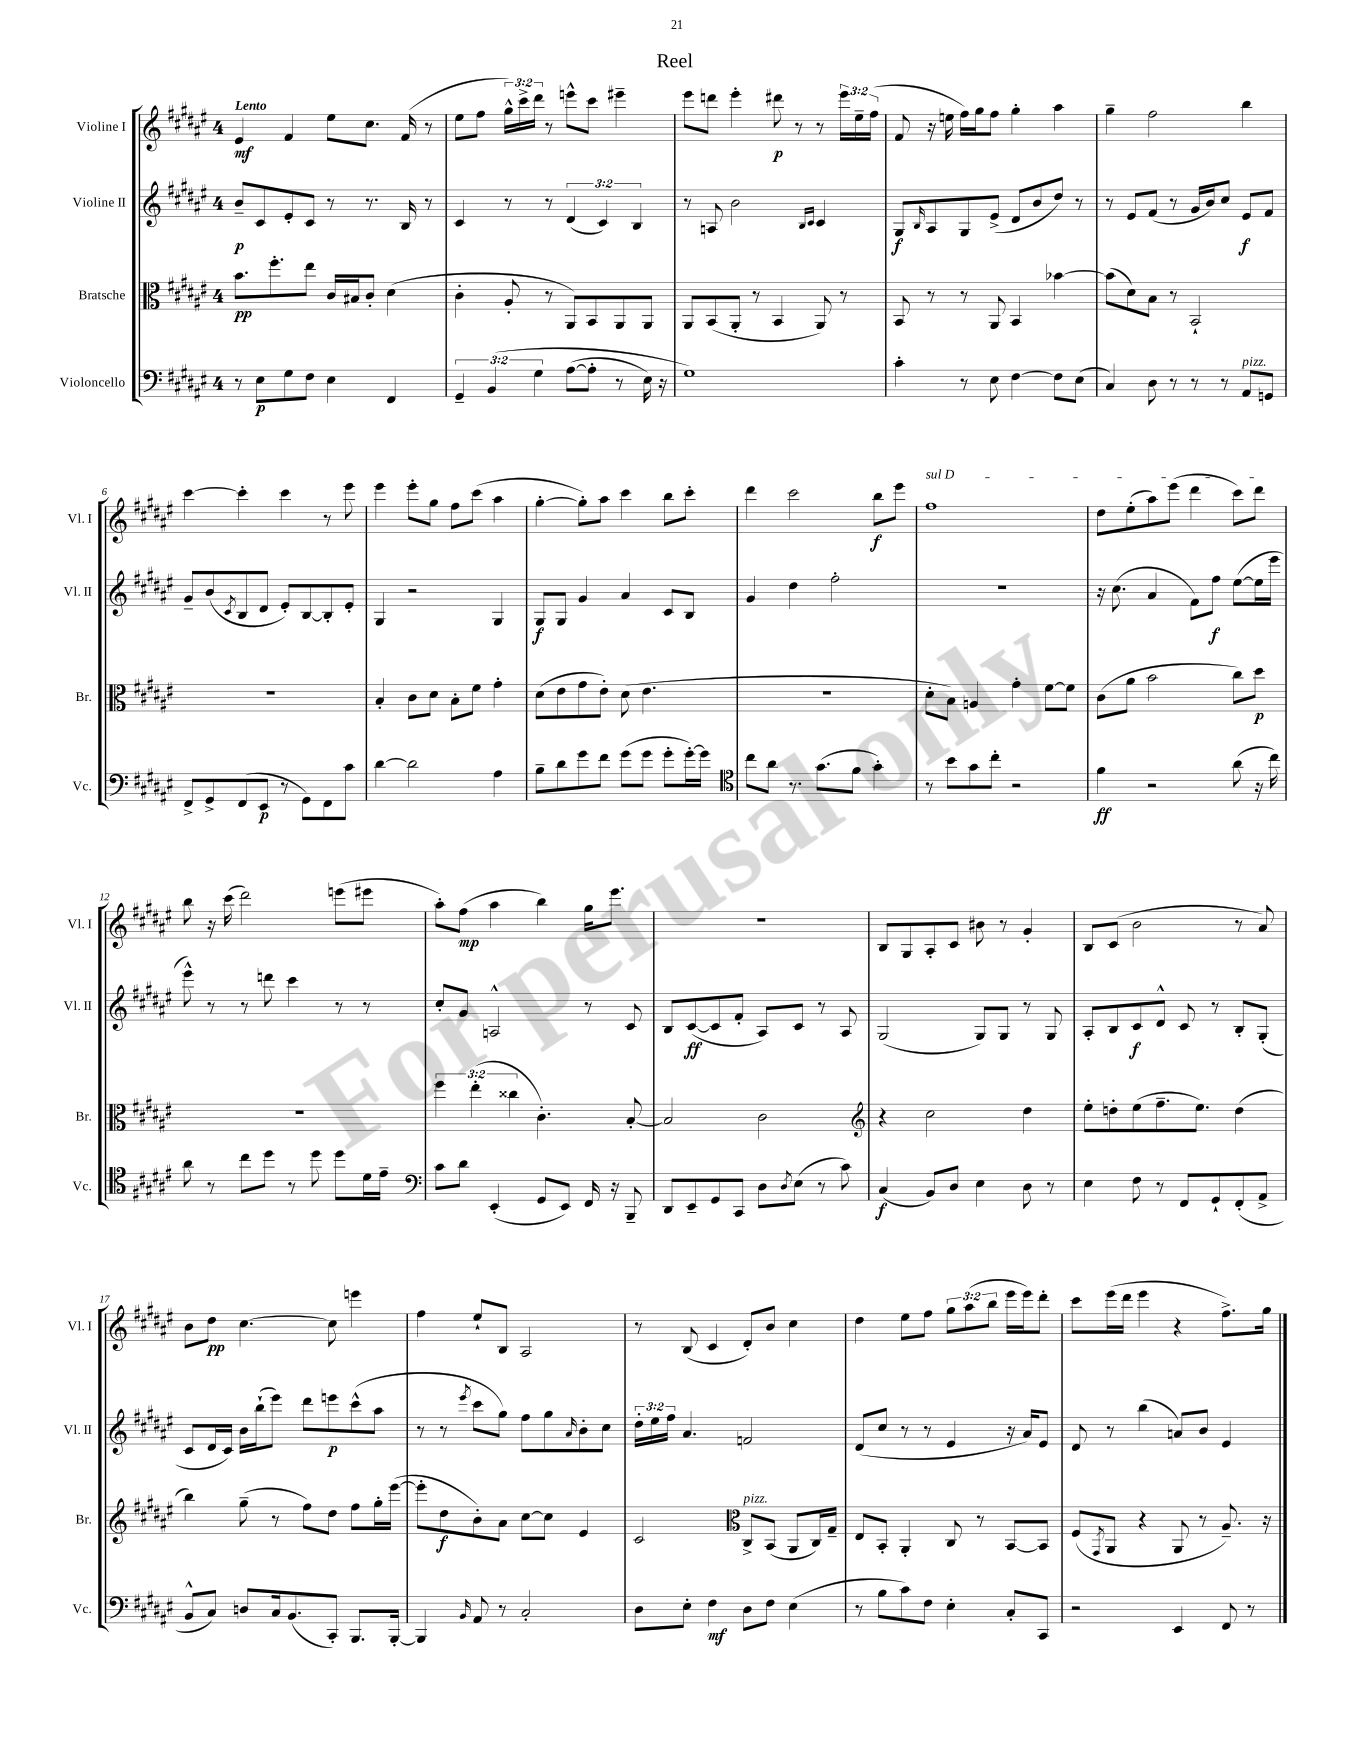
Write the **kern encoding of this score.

**kern	**kern	**kern	**kern
*staff4	*staff3	*staff2	*staff1
*clefF4	*clefC3	*clefG2	*clefG2
*k[f#c#g#d#a#e#]	*k[f#c#g#d#a#e#]	*k[f#c#g#d#a#e#]	*k[f#c#g#d#a#e#]
*M4/4	*M4/4	*M4/4	*M4/4
8r	8.b\L	8b~/L	4e#/
8E#\L	.	8c#/	.
.	8.ff#'\	.	.
8G#\	.	8e#'/	4f#/
8F#\J	8ee#\J	8c#/J	.
4E#\	16c#/LL	8r	8ee#\L
.	16B#/J	.	.
.	8c#'/J	8.r	8.cc#\J
4FF#/	(4d#\	.	.
.	.	16B/	(16f#/
.	.	8r	8r
=	=	=	=
6GG#~/	4c#'\	4c#/	8ee#\L
.	.	.	8ff#\J
&(6BB/	.	.	.
.	8A#'/	8r	24gg#^^\LL)
.	.	.	24ccc#^\
6G#\	.	.	24ddd#\JJ
.	8r	8r	8r
([8A#\L	8AA#/L)	(6d#/	8eee^^\L
8A#'\]J	8BB/	.	8ccc#\J
.	.	6c#/)	.
8r	8AA#/	.	4eee#~\
.	.	6B/	.
16E#\)	8AA#/J	.	.
16r	.	.	.
=	=	=	=
1G#&)	8AA#/L	8r	8eee#\L
.	(8BB/	8A/	8ddd\J
.	8AA#'/J	2b\	4eee#'\
.	8r	.	.
.	4BB/	.	8ddd#\
.	.	.	8r
.	.	16qqB/LL	.
.	.	16qqc#/JJ	.
.	8AA#/)	4c#/	8r
.	8r	.	24eee#\LL
.	.	.	24ee#~\
.	.	.	(24ff#\JJ
=	=	=	=
4c#'\	8BB/	8G#/L	8f#/
.	.	16qqB/	.
.	8r	8A#/	16r
.	.	.	16ee\
8r	8r	8G#/	16ff#\LL)
.	.	.	16gg#\J
8E#\	8AA#/	(8e#^/J	8ff#\J
[4F#\	4BB/	8d#/L	4gg#'\
.	.	8b/	.
8F#\]L	[4b-\	8dd#/J)	4aa#\
(8E#\J	.	8r	.
=	=	=	=
4C#/)	(8b-\]L	8r	4gg#~\
.	8d#\)	8e#/L	.
8D#\	8B\J	(8f#/J	2ff#\
8r	8r	8r	.
8r	2BB`/	16g#/LL	.
.	.	16b/J)	.
8r	.	8cc#/J	.
8AA#/L	.	8e#/L	4bb\
8GG/J	.	8f#/J	.
=	=	=	=
8FF#^/L	1r	8g#~/L	[4ccc#\
8GG#^/	.	(8b/	.
.	.	8qc#/	.
(8FF#/	.	8B/	4ccc#'\]
8EE#/J	.	8d#/J	.
8r	.	8e#'/L)	4ccc#\
8GG#\L)	.	[8B/	.
8FF#\	.	8B'/]	8r
8c#\J	.	8e#'/J	8eee#\
=	=	=	=
[4d#\	4B'/	4G#/	4eee#\
2d#\]	8c#\L	2r	8eee#'\L
.	8d#\J	.	8gg#\J
.	8B'\L	.	8ff#\L
.	8f#\J	.	(8ccc#\J
4A#\	4g#'\	4G#/	4aa#\
=	=	=	=
8B~\L	(8d#\L	8G#/L	[4gg#'\
8d#\	8e#\	8G#/J	.
8g#\	8g#\	4g#/	8gg#'\]L)
8f#\J	8e#'\J)	.	8aa#\J
(8g#\L	(8d#\	4a#/	4ccc#\
8g#\J	4.e#\	.	.
8g#'\L	.	8c#/L	8bb\L
[16g#'\L)	.	8B/J	8ccc#'\J
16g#\]JJ	.	.	.
=	=	=	=
*clefC4	*	*	*
8cc#\L	1r	4g#/	4ddd#\
8a#\J	.	.	.
8.r	.	4dd#\	2ccc#\
(8.g#\L	.	.	.
.	.	2ff#'\	.
8f#\J	.	.	.
4g#'\)	.	.	8bb\L
.	.	.	8eee#\J
=	=	=	=
8r	8d#'\L	1r	1ff#
8b\L	8B\J)	.	.
8g#\	4A/	.	.
8cc#'\J	.	.	.
2r	4g#'\	.	.
.	[8f#\L	.	.
.	8f#\]J	.	.
=	=	=	=
4f#\	(8c#\L	16r	8dd#\L
.	.	(8.cc#\	.
.	8a#\J	.	(8ee#'\
2r	2b\	4a#/	8aa#\)
.	.	.	(8eee#\J
.	.	8f#\L)	4ddd#\
.	.	8ff#\J	.
(8a#\	8cc#\L)	([8ee#\L	8ccc#\L)
16r	8dd#\J	16ee#\]L	8ddd#\J
16cc#\)	.	16eee#\JJ	.
=	=	=	=
8a#\	1r	8eee#^^\)	8bb\
8r	.	8r	16r
.	.	.	(16ccc#\
8cc#\L	.	8r	2ddd#\)
8dd#\J	.	8ddd\	.
8r	.	4ccc#\	.
8dd#\	.	.	.
8dd#\L	.	8r	(8eee\L
16d#\L	.	8r	8eee#\J
16e#~\JJ	.	.	.
=	=	=	=
*clefF4	*	*	*
8c#\L	6ff#\	8cc#'/L	8aa#'\L)
8d#\J	.	8g#/J	(8ff#\J
.	(6ee#'\	.	.
(4EE#'/	.	2A^^/	4aa#\
.	6cc##\	.	.
8GG#/L	4.c#'\)	.	4bb\)
8EE#/J)	.	.	.
16FF#/	.	8r	16gg#\LK
16r	.	.	8.eee#\J
8BBB~/	[8B'/	8c#/	.
=	=	=	=
8DD#/L	2B/]	8B/L	1r
8EE#~/	.	([8c#/	.
8GG#/	.	8c#/]	.
8CC#/J	.	8f#'/J	.
8D#\L	2c#\	8A#/L)	.
8qD#/	.	.	.
(8E#\J	.	8c#/J	.
8r	.	8r	.
8c#\)	.	8A#/	.
=	=	=	=
*	*clefG2	*	*
(4C#/	4r	(2G#/	8B/L
.	.	.	8G#/
8BB/L)	2cc#\	.	8A#'/
8D#/J	.	.	8c#/J
4E#\	.	8G#/L)	8b#\
.	.	8G#/J	8r
8D#\	4dd#\	8r	4g#'/
8r	.	8G#/	.
=	=	=	=
4E#\	8ee#'\L	8A#'/L	8B/L
.	8dd'\	8B/	(8c#/J
8F#\	(8ee#\	8c#/	2b\
8r	8.ff#~\	8d#^^/J	.
8FF#/L	.	8c#/	.
.	8.ee#\J)	.	.
8GG#`/	.	8r	.
(8FF#'/	(4dd\	8B'/L	8r
8AA#^/J	.	(8G#'/J	8a#/)
=	=	=	=
8BB^^/L	4bb\)	8c#/L	8b\L
8C#/J)	.	16d#/L	8dd#\J
.	.	16c#/JJ)	.
8D/L	(8gg#~\	16b\LL	[4.cc#\
.	.	(16bb`\J	.
16C#/k	8r	8eee#\J)	.
(8.BB/	.	.	.
.	8ff#\L)	8ddd#\L	.
8CC#'/J)	8dd#\J	8eee\	8cc#\]
8.BBB/L	8ff#\L	(8ccc#^^\	4eee\
.	16gg#'\L	8aa#\J	.
[16BBB'/Jk	([16eee#\JJ	.	.
=	=	=	=
4BBB/]	8eee#'\]L	8r	4ff#\
.	8dd#\	8r	.
16qqBB/	.	8qeee#/	.
8AA#/	8b'\)	8ccc#\L	8ee#`/L
8r	8a#\J	8gg#\J)	8B/J
2C#'/	[8cc#\L	8ff#\L	2A#/
.	8cc#\]J	8gg#\	.
.	.	16qqa#/	.
.	4e#/	8b'\	.
.	.	8cc#\J	.
=	=	=	=
8D#\L	2c#/	24dd#'\LL	8r
.	.	24ee#\	.
.	.	24ff#\JJ	.
8E#'\J	.	4.a#/	(8B/
4F#\	.	.	4c#/
*	*clefC3	*	*
8D#\L	8C#^/L	2f/	8d#'/L)
8F#\J	(8BB/J	.	8b/J
(4E#\	8AA#/L	.	4cc#\
.	16C#/L)	.	.
.	16G#~/JJ	.	.
=	=	=	=
8r	8E#/L	(8d#/L	4dd#\
8B\L	8BB'/J	8cc#/J	.
8c#\)	4AA#'/	8r	8ee#\L
8F#\J	.	8r	8ff#\J
4E#'\	8C#/	4e#/	12gg#\L
.	.	.	(12aa#\
.	8r	.	.
.	.	.	12bb\J
8C#'/L	[8BB/L	16r	16eee#\LL
.	.	16a#/LK)	16eee#\J)
8CC#/J	8BB/]J	8e#/J	8ddd#'\J
=	=	=	=
2r	(8F#/L	8d#/	8ccc#\L
.	8qGG#/	.	.
.	8AA#/J	8r	(16eee#\L
.	.	.	16ddd#\JJ
.	4r	(4bb\	4eee#\
4EE#/	8AA#/	8a/L)	4r
.	8r	8b/J	.
8FF#/	8.A#~/)	4e#/	8.ff#^\L)
8r	.	.	.
.	16r	.	16gg#\Jk
==	==	==	==
*-	*-	*-	*-
